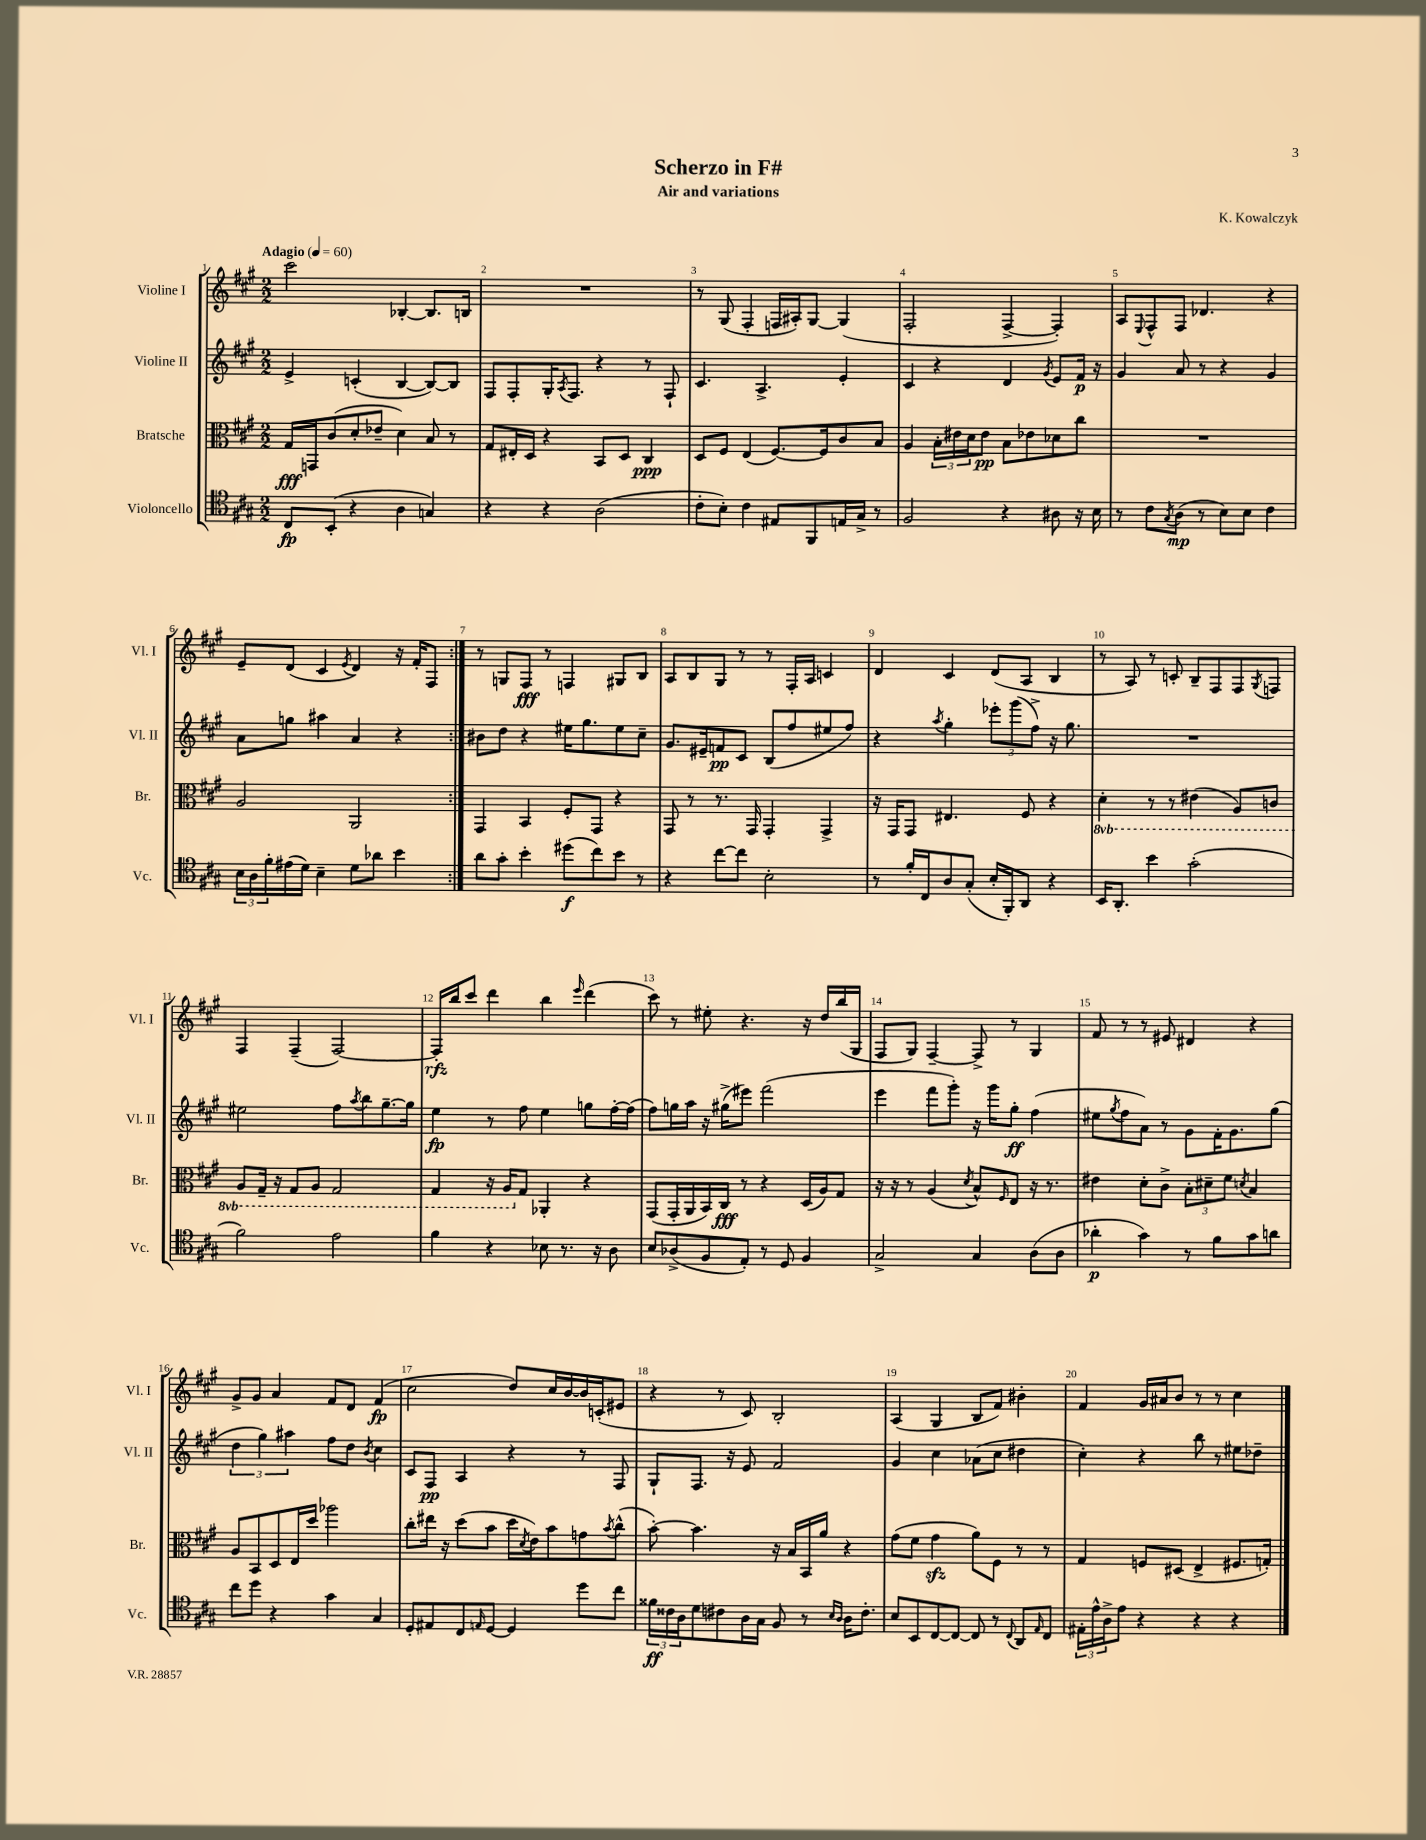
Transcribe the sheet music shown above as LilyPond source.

\header { title = "Scherzo in F#" composer = "K. Kowalczyk" subtitle = "Air and variations" }
<<
\new StaffGroup <<
\new Staff = "s0" \with { instrumentName = "Violine I" shortInstrumentName = "Vl. I" } {
    \clef treble \key a \major \numericTimeSignature \time 2/2 \tempo "Adagio" 4 = 60
    \repeat volta 2 { cis'''2 bes4~-. bes8. b16 |
    R1 |
    r8 gis8( fis4-. f16 ais16-.) gis8~ gis4( |
    fis2-. fis4~-> fis4-.) |
    a8 \appoggiatura { e8 } fis8-^ fis8 des'4. r4 |
    e'8-- d'8( cis'4 \acciaccatura { e'8 } d'4) r16 fis'16-. fis8 | }
    r8 g8 fis8\fff r8 f4 gis8 b8 |
    a8 b8 gis8 r8 r8 fis16-. a16 c'4 |
    d'4 cis'4 d'8( a8 b4 |
    r8 a8) r8 c'8-. b8-- fis8 fis8 \acciaccatura { gis8 } f8 |
    fis4 fis4--( fis2~) |
    fis16-.\rfz b''16 cis'''8 d'''4 b''4 \grace { e'''16 } d'''4( |
    cis'''8) r8 eis''8-. r4. r16 d''16 b''16( gis16 |
    fis8 gis8) fis4~-- fis8-> r8 gis4 |
    fis'8 r8 r8 eis'8 dis'4 r4 |
    gis'8-> gis'8 a'4 fis'8 d'8 fis'4\fp( |
    cis''2 d''8) cis''16 b'16~ b'16 c'16-.( eis'8 |
    r4 r8 cis'8) b2-. |
    a4( gis4 b8 fis'8) bis'4-. |
    fis'4 gis'16 ais'16 b'8 r8 r8 cis''4 \bar "|." |
}
\new Staff = "s1" \with { instrumentName = "Violine II" shortInstrumentName = "Vl. II" } {
    \clef treble \key a \major \numericTimeSignature \time 2/2
    \repeat volta 2 { e'4-> c'4-.( b4~ b8~) b8 |
    fis8 fis8-. gis16-. \acciaccatura { a8 } fis8. r4 r8 fis8-! |
    cis'4. a4.-> e'4-. |
    cis'4 r4 d'4 \acciaccatura { gis'8 } e'8 fis'16\p r16 |
    gis'4 a'8 r8 r4 gis'4 |
    a'8 g''8 ais''4 a'4 r4 | }
    bis'8 d''8 r4 eis''16 gis''8. eis''8 cis''8-- |
    gis'8. eis'16-- f'8\pp cis'8 b8( fis''8 eis''8 fis''8) |
    r4 \acciaccatura { a''8 } gis''4-. \tuplet 3/2 { ees'''8-. gis'''8( fis''8->) } r16 gis''8. |
    R1 |
    eis''2 fis''8 \acciaccatura { a''8 } b''8 gis''8.~-- gis''16 |
    e''4\fp r8 fis''8 e''4 g''8 fis''16~-. fis''16( |
    fis''8) g''16 a''16 r16 gis''16->( eis'''8) fis'''2( |
    e'''4 fis'''8 gis'''8-.) r16 gis'''16 gis''8-.\ff fis''4( |
    eis''8 \acciaccatura { gis''8 } fis''8 a'8) r8 gis'8 fis'16-. gis'8. gis''8( |
    \tuplet 3/2 { d''4 gis''4) ais''4 } fis''8 d''8 \acciaccatura { b'8 } cis''4 |
    cis'8 fis8\pp a4 r4 r8 fis8 |
    gis8-! fis8. r16 e'8 fis'2 |
    gis'4 cis''4 aes'8( cis''8 dis''4 |
    cis''4-.) r4 b''8 r8 eis''8 des''8-- \bar "|." |
}
\new Staff = "s2" \with { instrumentName = "Bratsche" shortInstrumentName = "Br." } {
    \clef alto \key a \major \numericTimeSignature \time 2/2 \set Staff.ottavationMarkups = #ottavation-simple-ordinals
    \repeat volta 2 { gis16\fff g,16 cis'8( d'8-. ees'8-- d'4) b8 r8 |
    gis8 eis16-. d16 r4 b,8 d8 cis4\ppp |
    d8 fis8 e4( fis8.~) fis16 cis'8 b8 |
    a4 \tuplet 3/2 { b16-. eis'16 d'16 } eis'8\pp b8 ees'8 des'8 cis''8 |
    R1 |
    a2 a,2 | }
    gis,4 b,4 fis8-. gis,8 r4 |
    gis,8 r8 r8. gis,16 gis,4-. gis,4-> |
    r16 gis,16 gis,8 eis4. fis8 r4 |
    \ottava #-1 d4-. r8 r8 eis4( a,8) c8 |
    a,8 gis,16-- r16 gis,8 a,8 gis,2 |
    gis,4 r16 a,16 \ottava #0 gis8 aes,4-. r4 |
    gis,8( gis,16-. a,16 b,16) cis16\fff r8 r4 d16( a16) gis8 |
    r16 r16 r8 a4( \acciaccatura { d'8 } b8-^) \grace { fis16 } e8 r16 r8. |
    eis'4 d'8-. cis'8-> \tuplet 3/2 { b8-. dis'8-- fis'8 } \acciaccatura { d'8 } b4 |
    a8 b,8 d8 e16 d''16 aes''2 |
    cis''8-. eis''16 r16 d''8( b'8 d''16 \acciaccatura { d'8 } e'16) b'8 g'8 \acciaccatura { b'8 } cis''8-^( |
    b'8~-.) b'4. r16 b16 b,16 a'16 r4 |
    gis'8( fis'8 gis'4\sfz a'8) fis8 r8 r8 |
    gis4 f8 dis8( e4-> fis8. g16-.) \bar "|." |
}
\new Staff = "s3" \with { instrumentName = "Violoncello" shortInstrumentName = "Vc." } {
    \clef tenor \key a \major \numericTimeSignature \time 2/2
    \repeat volta 2 { cis8\fp b,8-.( r4 a4 g4) |
    r4 r4 a2( |
    cis'8-. b8-.) cis'4 eis8 fis,8 e16 gis16-> r8 |
    fis2 r4 ais8 r16 b16 |
    r8 cis'8 \acciaccatura { gis8 } a8\mp( r8 b8) b8 cis'4 |
    \tuplet 3/2 { b16 a16 fis'16-. } eis'16( d'16) b4-- d'8 aes'8 b'4 | }
    a'8 gis'8-. b'4-. dis''8\f( cis''8) b'8 r8 |
    r4 cis''8~ cis''8 b2-. |
    r8 fis'16-. cis16 a8 gis8-.( b16-. fis,16-.) a,8 r4 |
    b,16 a,8.-. b'4 gis'2-.( |
    fis'2) e'2 |
    fis'4 r4 bes8 r8. r16 a8 |
    b8 aes8->( fis8 e8-.) r8 d8 fis4 |
    gis2-> gis4 a8( a8 |
    aes'4-.\p gis'4) r8 fis'8 gis'8 a'8 |
    cis''8 d''8 r4 gis'4 gis4 |
    d8-. eis8 cis8 \grace { e16 } d8~ d4 d''8 cis''8 |
    \tuplet 3/2 { fisis'16\ff cisis'16 a16 } d'8 cis'8 a16 gis16 fis8 r8 \grace { b16 a16 } a16 cis'8.-. |
    b8 b,8 cis8~ cis8~ cis8 r8 \appoggiatura { cis8 } a,8 \grace { e16 } cis8 |
    \tuplet 3/2 { eis16-. e'16-^ a16-> } e'8 r4 r4 r4 \bar "|." |
}
>>
>>
\layout { \context { \Score \override BarNumber.break-visibility = ##(#f #t #t) barNumberVisibility = #all-bar-numbers-visible } }
